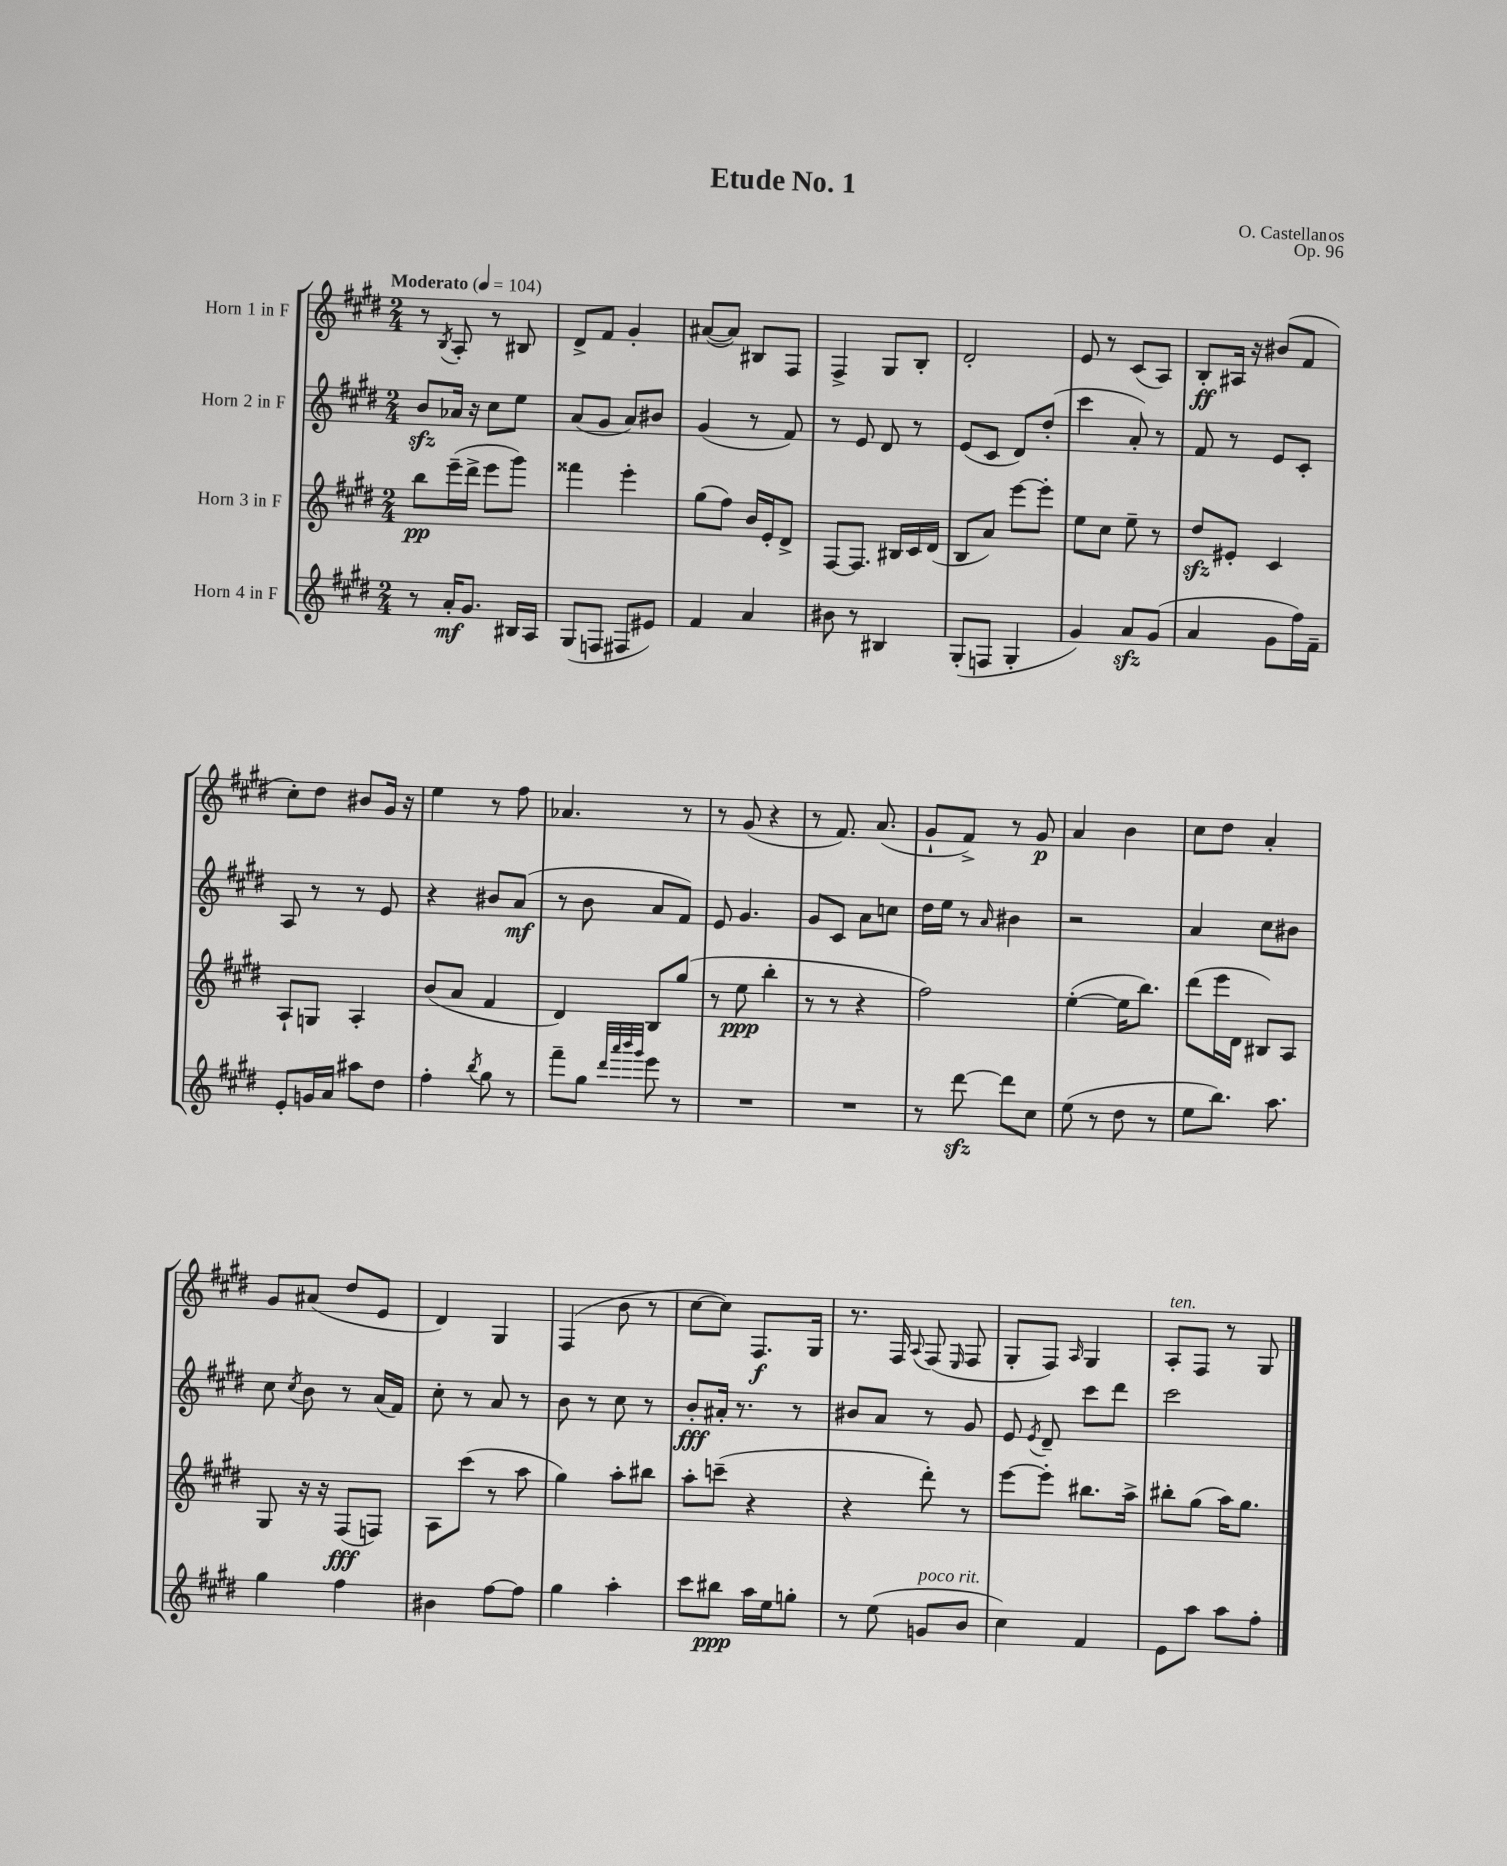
\header { title = "Etude No. 1" composer = "O. Castellanos" opus = "Op. 96" }
<<
\new StaffGroup <<
\new Staff = "s0" \with { instrumentName = "Horn 1 in F" } {
    \clef treble \key e \major \numericTimeSignature \time 2/4 \tempo "Moderato" 4 = 104
    \autoBeamOff r8 \acciaccatura { b8 } a8-. r8 bis8 |
    dis'8[-> fis'8] gis'4-. |
    ais'8[~( ais'8]) bis8[ fis8] |
    fis4-> gis8[ b8]-. |
    dis'2-. |
    e'8 r8 cis'8[( a8]) |
    b8[-.\ff ais16] r16 bis'8[( fis'8] |
    cis''8[-.) dis''8] bis'8[ gis'16] r16 |
    e''4 r8 fis''8 |
    aes'4. r8 |
    r8 gis'8( r4 |
    r8 fis'8.) a'8.( |
    gis'8[-! fis'8]->) r8 gis'8\p |
    a'4 b'4 |
    cis''8[ dis''8] a'4-. |
    gis'8[ ais'8]( dis''8[ e'8] |
    dis'4) gis4 |
    fis4( b'8 r8 |
    cis''8[~ cis''8]) fis8.[\f gis16] |
    r8. fis16 \appoggiatura { a8 } fis8( \grace { e16 } fis8 |
    gis8[-. fis8]) \grace { a16 } gis4 |
    a8[-.^\markup { \italic "ten." } fis8] r8 gis8 \bar "|." |
}
\new Staff = "s1" \with { instrumentName = "Horn 2 in F" } {
    \clef treble \key e \major \numericTimeSignature \time 2/4
    \autoBeamOff b'8[\sfz aes'16] r16 cis''8[ e''8] |
    a'8[( gis'8] a'8[) bis'8] |
    gis'4( r8 fis'8) |
    r8 e'8 dis'8 r8 |
    e'8[( cis'8] dis'8[) dis''8]-.( |
    cis'''4 a'8-.) r8 |
    fis'8 r8 e'8[ cis'8]-. |
    a8 r8 r8 e'8 |
    r4 bis'8[ a'8]\mf( |
    r8 b'8 a'8[ fis'8]) |
    e'8 gis'4. |
    gis'8[ cis'8] a'8[ c''8] |
    dis''16[ e''16] r8 \grace { a'16 } bis'4 |
    r2 |
    a'4 cis''8[ bis'8] |
    cis''8 \acciaccatura { cis''8 } b'8 r8 a'16[( fis'16]) |
    cis''8-. r8 a'8 r8 |
    b'8 r8 cis''8 r8 |
    b'8[-.\fff ais'16]-. r8. r8 |
    bis'8[ a'8] r8 gis'8 |
    e'8 \acciaccatura { e'8 } dis'8-- cis'''8[ dis'''8] |
    cis'''2 \bar "|." |
}
\new Staff = "s2" \with { instrumentName = "Horn 3 in F" } {
    \clef treble \key e \major \numericTimeSignature \time 2/4
    \autoBeamOff b''8[\pp e'''16--( dis'''16]-> e'''8[ gis'''8]) |
    fisis'''4 e'''4-. |
    gis''8[( fis''8]) b'16[ e'16-. dis'8]-> |
    fis8[~ fis8.] bis16[ cis'16 dis'16]( |
    b8[ a'8]) e'''8[~ e'''8]-. |
    e''8[ cis''8] e''8-- r8 |
    dis''8[\sfz eis'8]-. cis'4 |
    a8[-! g8] a4-. |
    b'8[( a'8] fis'4 |
    dis'4) b8[ gis''8]( |
    r8 e''8\ppp b''4-. |
    r8 r8 r4 |
    fis''2) |
    e''4~-.( e''16[ b''8.]) |
    dis'''8[( e'''16 dis'16] bis8[) a8] |
    gis8 r16 r16 fis8[\fff( f8]) |
    a8[ cis'''8]( r8 a''8 |
    gis''4) a''8[-. bis''8] |
    a''8[-. c'''8]--( r4 |
    r4 dis'''8-.) r8 |
    e'''8[~ e'''8]-. bis''8.[ a''16]-> |
    bis''8[-. gis''8]( a''16[) gis''8.] \bar "|." |
}
\new Staff = "s3" \with { instrumentName = "Horn 4 in F" } {
    \clef treble \key e \major \numericTimeSignature \time 2/4
    \autoBeamOff r8 a'16[-.\mf gis'8.] bis16[ a16] |
    gis8[( f8] fis8[ eis'8]) |
    fis'4 a'4 |
    bis'8 r8 bis4 |
    gis8[-.( f8] gis4-. |
    gis'4) a'8[\sfz gis'8]( |
    a'4 gis'8[ fis''16) fis'16]-- |
    e'8[-. g'16 a'16] ais''8[ dis''8] |
    fis''4-. \acciaccatura { b''8 } gis''8 r8 |
    fis'''8[-- gis''8] \grace { dis'''32[ a'''32 b'''32 gis'''32] } e'''8 r8 |
    R2 |
    R2 |
    r8 dis'''8~\sfz dis'''8[ cis''8] |
    e''8( r8 dis''8 r8 |
    e''8[ b''8.]) a''8. |
    gis''4 fis''4 |
    bis'4 fis''8[~ fis''8] |
    gis''4 a''4-. |
    cis'''8[ bis''8]\ppp a''16[ e''16 g''8]-. |
    r8 e''8( g'8[^\markup { \italic "poco rit." } b'8] |
    cis''4) fis'4 |
    e'8[ a''8] a''8[ fis''8]-. \bar "|." |
}
>>
>>
\layout { \context { \Score \remove "Bar_number_engraver" } }
